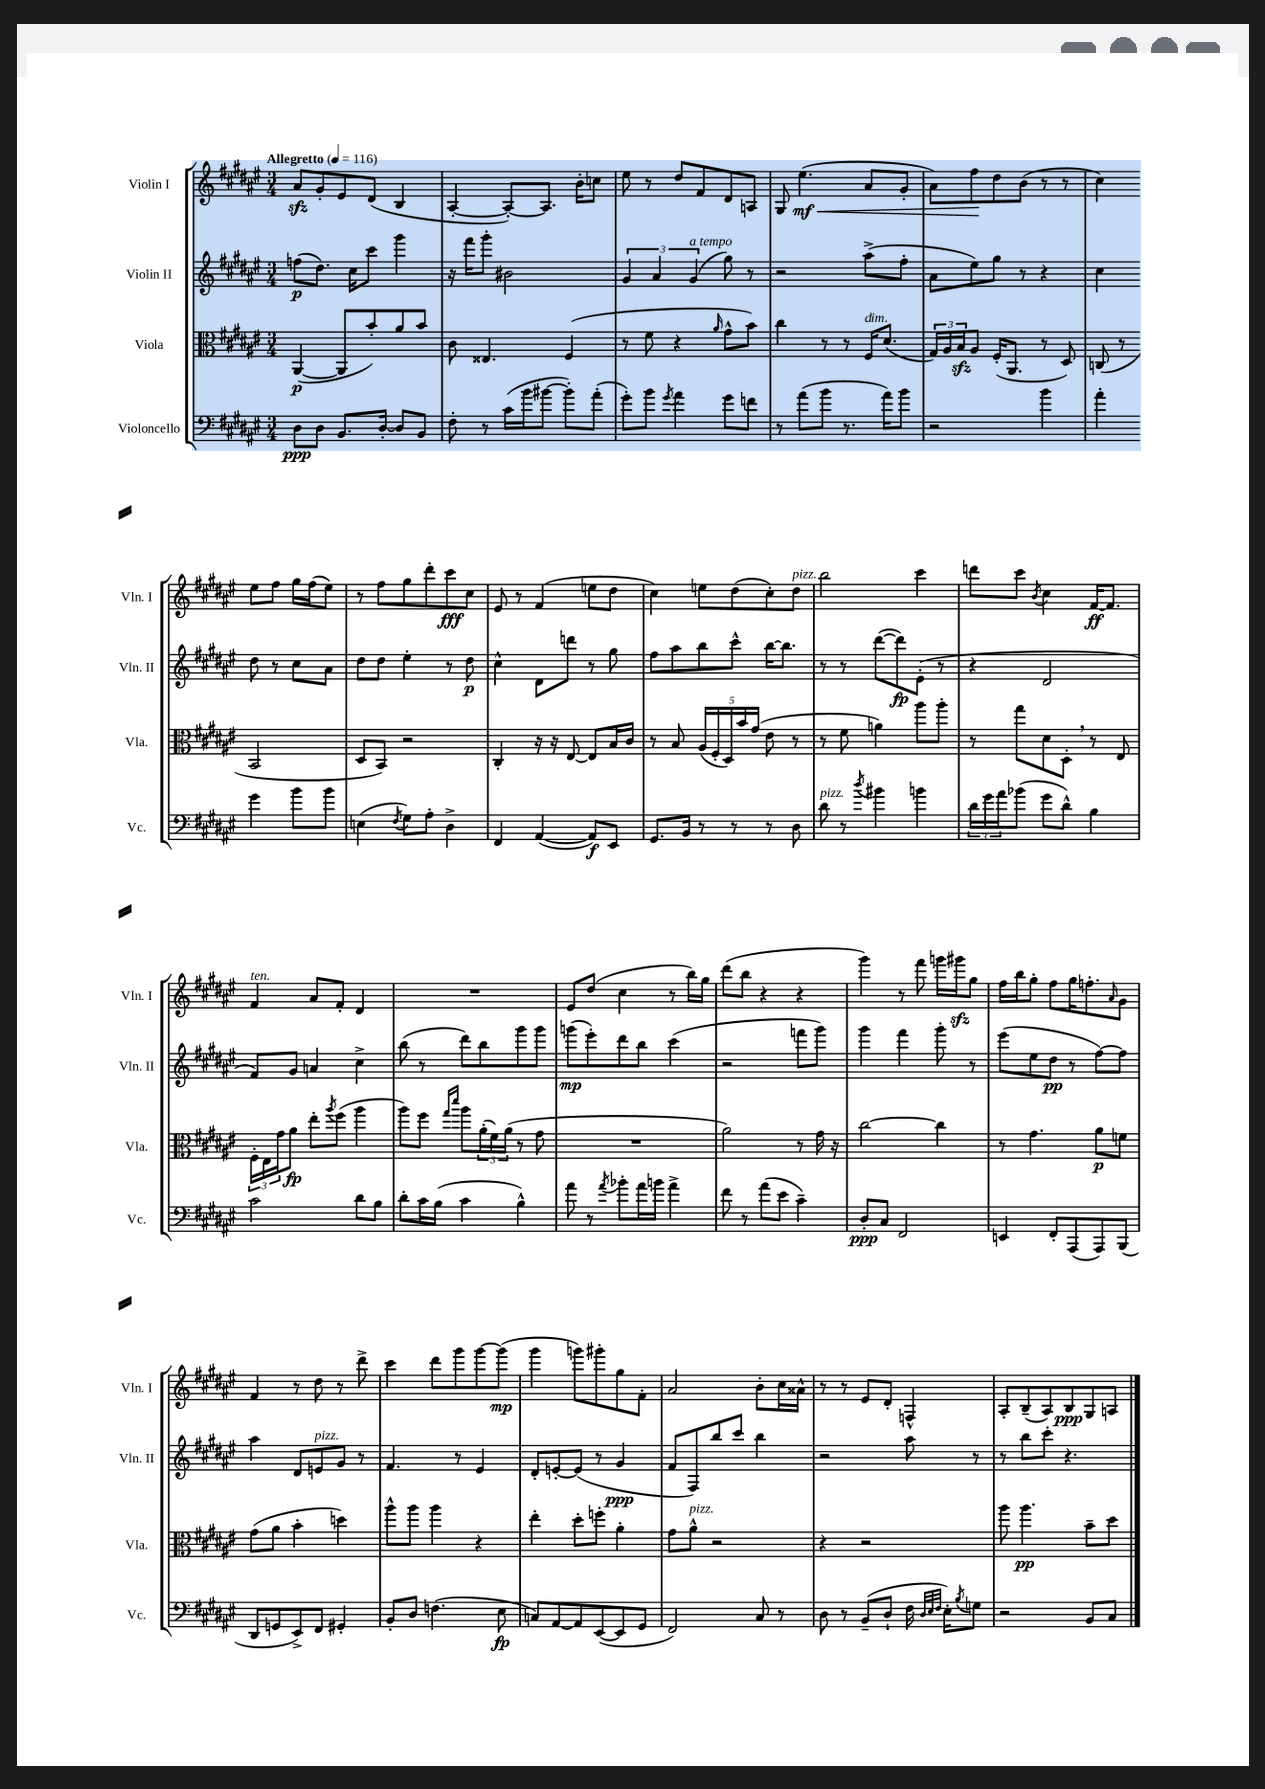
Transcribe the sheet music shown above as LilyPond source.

<<
\new StaffGroup <<
\new Staff = "s0" \with { instrumentName = "Violin I" shortInstrumentName = "Vln. I" } {
    \clef treble \key fis \major \numericTimeSignature \time 3/4 \tempo "Allegretto" 4 = 116
    ais'8\sfz gis'8-. eis'8 dis'8( b4 |
    ais4~-. ais8~-.) ais8. b'16-. c''8 |
    eis''8 r8 dis''8 fis'8 dis'8 a8 |
    gis8 eis''4.\mf\<( ais'8 gis'8-. |
    ais'8) fis''8\! dis''8 b'8( r8 r8 |
    cis''4) eis''8 fis''8 gis''16 fis''16( eis''8) |
    r8 fis''8 gis''8 dis'''8-. cis'''8\fff cis''8 |
    eis'8 r8 fis'4( e''8 dis''8 |
    cis''4) e''8 dis''8( cis''8-.) dis''8^\markup { \italic "pizz." } |
    b''2 cis'''4 |
    d'''8 cis'''8 \acciaccatura { b'8 } cis''4 fis'16~\ff fis'8. |
    fis'4^\markup { \italic "ten." } ais'8 fis'8-. dis'4 |
    R2. |
    eis'8 dis''8( cis''4 r8 b''16) gis''16 |
    dis'''8( b''8 r4 r4 |
    gis'''4) r8 fis'''8 g'''16 gis'''16\sfz gis''8 |
    fis''16 b''16 gis''8-. fis''8 gis''16 f''8.-. \grace { ais'16 } gis'8 |
    fis'4 r8 dis''8 r8 dis'''8-> |
    cis'''4 dis'''8 gis'''8 gis'''8~ gis'''8\mp( |
    gis'''4 g'''8) gis'''8-. gis''8 fis'8-. |
    ais'2 b'8-. cis''16 aisis'16-^ |
    r8 r8 eis'8 dis'8-. f4-^ |
    ais8-. b8--( ais8) b8\ppp gis8 a8 \bar "|." |
}
\new Staff = "s1" \with { instrumentName = "Violin II" shortInstrumentName = "Vln. II" } {
    \clef treble \key fis \major \numericTimeSignature \time 3/4
    f''8\p( dis''8.) cis''16 cis'''8 gis'''4 |
    r16 fis'''16 gis'''8-. bis'2 |
    \tuplet 3/2 { gis'4 ais'4 gis'4^\markup { \italic "a tempo" }( } gis''8) r8 |
    r2 ais''8->( fis''8-. |
    ais'8 eis''8) gis''8 r8 r4 |
    cis''4 dis''8 r8 cis''8 ais'8 |
    dis''8 dis''8 eis''4-. r8 dis''8\p |
    cis''4-^ dis'8 d'''8 r8 gis''8 |
    fis''8 ais''8 b''8 cis'''8-^ b''16~ b''8. |
    r8 r8 dis'''8~( dis'''8\fp) eis'8-.( r8 |
    r4 dis'2 |
    fis'8) gis'8 a'4 cis''4-> |
    b''8( r8 dis'''8) b''8 gis'''8 gis'''8 |
    g'''8\mp( eis'''8-.) dis'''8 b''8 cis'''4( |
    r2 f'''8 gis'''8) |
    gis'''4 fis'''4 gis'''8-. r8 |
    eis'''8( eis''8 dis''8\pp r8 fis''8~) fis''8 |
    ais''4 dis'8 e'8^\markup { \italic "pizz." } gis'8 r8 |
    fis'4. r8 eis'4 |
    dis'8-. e'8~-. e'8( r8 gis'4\ppp |
    fis'8 fis8) b''8 cis'''8 b''4 |
    r2 ais''8 r8 |
    r8 b''8 cis'''8-. r4. \bar "|." |
}
\new Staff = "s2" \with { instrumentName = "Viola" shortInstrumentName = "Vla." } {
    \clef alto \key fis \major \numericTimeSignature \time 3/4
    ais,4~\p( ais,8 b'8-.) ais'8 b'8 |
    cis'8 eisis4. fis4( |
    r8 fis'8 r4 \grace { ais'16 } gis'8-^ b'8) |
    cis''4 r8 r8 fis16^\markup { \italic "dim." } dis'8.( |
    \tuplet 3/2 { gis16) ais16 b16\sfz } ais8 fis16-.( ais,8. r8 dis8) |
    c8( r8 b,2 |
    dis8 b,8) r2 |
    cis4-. r16 r16 eis8~ eis8 b16 cis'16 |
    r8 b8 \tuplet 5/4 { ais16( fis16-. dis16) b'16 gis'16( } eis'8 r8 |
    r8 fis'8 a'4) ais''8 ais''8-. |
    r8 gis''8 dis'8 dis8-. \breathe r8 eis8 |
    \tuplet 3/2 { fis16-. eis16 gis'16 } ais'8\fp eis''8-. \acciaccatura { ais''8 } fis''8( ais''4 |
    ais''8) fis''8 \grace { gis''16 dis'''16 } ais''8 \tuplet 3/2 { ais'16-.( fis'16) ais'16( } r8 gis'8 |
    R2. |
    ais'2) r8 gis'16 r16 |
    cis''2~ cis''4 |
    r8 gis'4. ais'8\p f'8 |
    gis'8( ais'8 b'4-. d''4) |
    ais''8-^ ais''8 ais''4 r4 |
    eis''4-. dis''8-. f''8-. ais'4-. |
    gis'8 ais'8-^^\markup { \italic "pizz." } r2 |
    r4 r2 |
    ais''8 ais''4.\pp b'8-- dis''8 \bar "|." |
}
\new Staff = "s3" \with { instrumentName = "Violoncello" shortInstrumentName = "Vc." } {
    \clef bass \key fis \major \numericTimeSignature \time 3/4
    dis8\ppp dis8 b,8. dis16~-. dis8 b,8 |
    fis8-. r8 cis'16( b'16 bis'8~ bis'8-.) ais'8-.( |
    gis'8-.) b'8 \acciaccatura { gis'8 } ais'4 gis'8 f'8 |
    r8 ais'8( b'8 r8. ais'16) b'8 |
    r2 b'4 |
    ais'4-. gis'4 b'8 b'8 |
    e4( \acciaccatura { fis8 } gis8) ais8-. dis4-> |
    fis,4 ais,4~( ais,8\f) eis,8 |
    gis,8. b,16 r8 r8 r8 dis8 |
    dis'8^\markup { \italic "pizz." } r8 \acciaccatura { dis''8 } bis'4 b'4 |
    \tuplet 3/2 { dis'16 gis'16 ais'16 } bes'8( gis'8 dis'8-^) b4 |
    cis'2 dis'8 b8 |
    dis'8-. cis'16 b16( cis'4 b4-^) |
    ais'8 r8 \acciaccatura { ais'8 } bes'8-. ais'16 b'16 ais'4-> |
    fis'8 r8 ais'8( eis'8 cis'4--) |
    dis8-.\ppp cis8 fis,2 |
    e,4 fis,8-. ais,,8( ais,,8) b,,8( |
    dis,8 g,8 eis,8->) fis,8 gis,4-. |
    b,8-. dis8 f4.( eis8\fp |
    c8) ais,8~ ais,8 eis,8~( eis,8 gis,8 |
    fis,2) cis8 r8 |
    dis8 r8 b,8--( dis8-! fis16 \grace { dis32 eis32 fis32 } eis16-.) \acciaccatura { b8 } g8 |
    r2 b,8 cis8 \bar "|." |
}
>>
>>
\layout { \context { \Score \remove "Bar_number_engraver" } }
